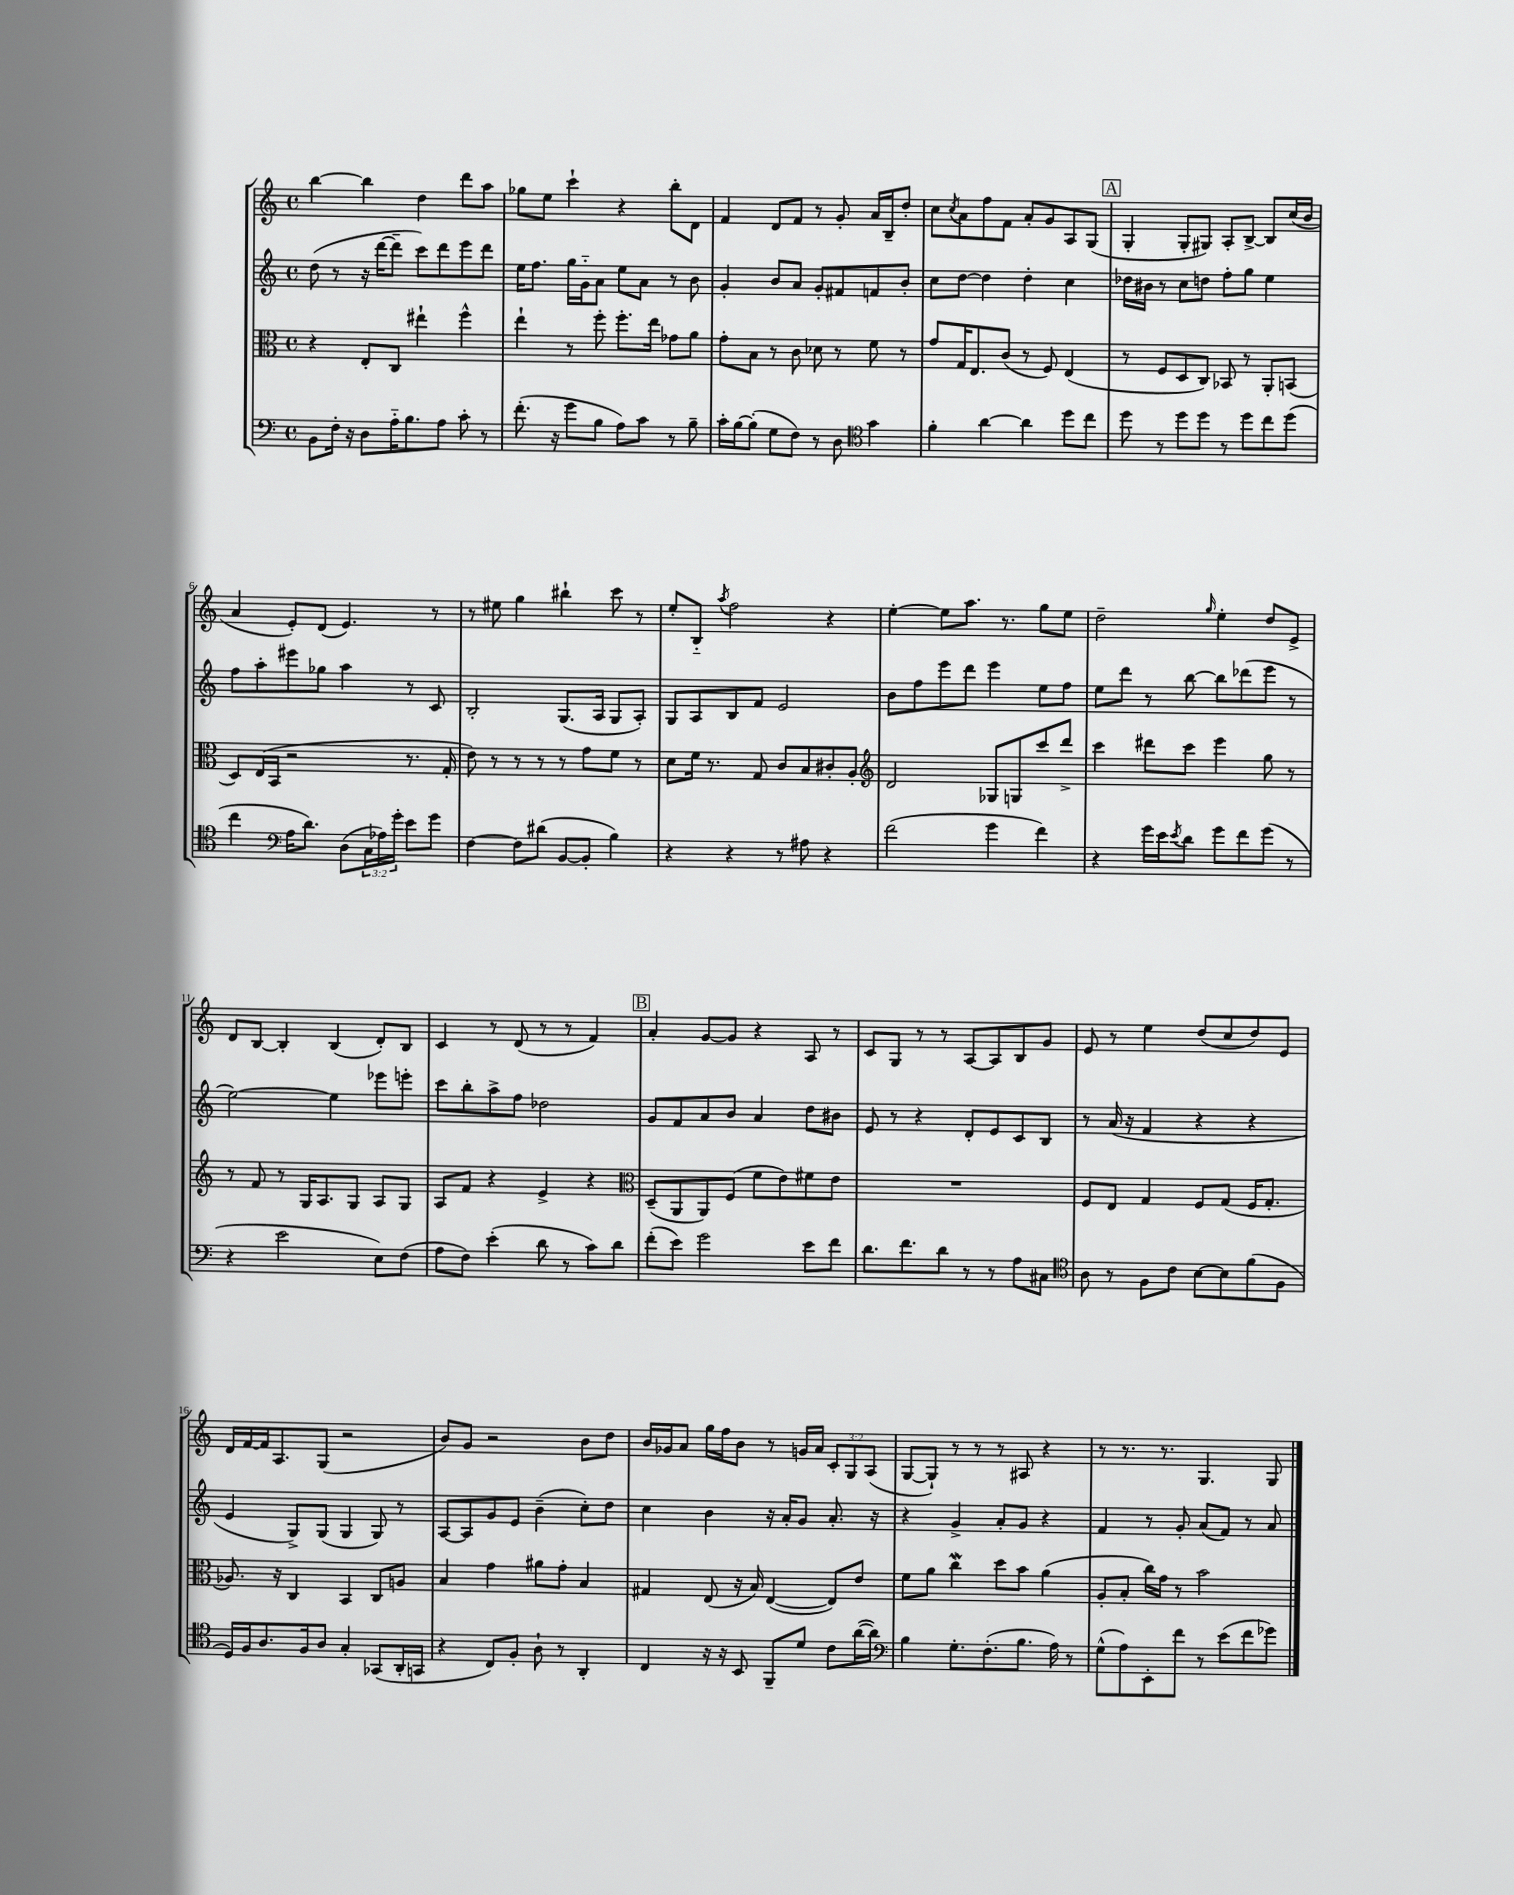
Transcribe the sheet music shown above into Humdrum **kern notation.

**kern	**kern	**kern	**kern
*staff4	*staff3	*staff2	*staff1
*clefF4	*clefC3	*clefG2	*clefG2
*k[]	*k[]	*k[]	*k[]
*M4/4	*M4/4	*M4/4	*M4/4
*met(c)	*met(c)	*met(c)	*met(c)
8BB	4r	(8dd	[4bb
16F'	.	8r	.
16r	.	.	.
8D	8E'	16r	4bb]
.	.	[16ddd	.
16A'~	8C	8ddd~]	.
8.B	.	.	.
.	4ee#`	8ccc)	4dd
8A	.	8ddd	.
8c'	4ff^^	8eee	8ddd
8r	.	8ddd	8aa
=	=	=	=
(8.f'	4ee`	16ee	8gg-
.	.	8.ff	.
.	.	.	8ee
16r	.	.	.
8g	8r	16gg	4ccc`
.	.	16g'~	.
8B	8ff'	8a	.
8A)	8.ff'	8ee	4r
8c	.	8a	.
.	16ee	.	.
8r	8g-	8r	8bb'
8B~	8a	8b	8d
=	=	=	=
16c'	8g'	4g'	4f
[16B	.	.	.
(8B']	8B	.	.
8G	8r	8b	8d
8F)	8c	8a	8f
8r	8d-	8g'	8r
8D	8r	8f#	8g'
*clefC4	*	*	*
4g	8f	8f	16a
.	.	.	16B~
.	8r	8b'	8dd'
=	=	=	=
4f'	8g	8cc	8cc
.	.	.	8qcc
.	16G	[8dd	8a
.	8.E	.	.
[4a	.	4dd]	8ff
.	(8c	.	8f
4a]	8r	4dd'	8a'
.	8F)	.	8g
8dd	(4E	4cc	8A
8cc	.	.	(8G
=	=	=	=
8dd	8r	16dd-	4G'
.	.	16b#	.
8r	8F	8r	.
8dd	8D	8cc	8G'
8dd	8C)	8dd	8G#)
8r	8BB-	8ff'	8A'
8dd	8r	8gg	[8B^
8cc	8AA'	4ee	8B]
(8dd	(8BB	.	(16cc
.	.	.	16b
=	=	=	=
4cc	8D)	8ff	4a
.	(16E	8aa'	.
.	16BB	.	.
*clefF4	*	*	*
16A	2r	8eee#	8e')
8.d)	.	.	.
.	.	8gg-	(8d
(8D	.	4aa	4.e)
24C	.	.	.
24A-)	.	.	.
24g'	.	.	.
8e	8.r	8r	.
8g	.	8c	8r
.	16G'	.	.
=	=	=	=
[4F	8e)	2B'	8r
.	8r	.	8ee#
8F]	8r	.	4gg
(8d#	8r	.	.
[8BB	8r	(8.G	4bb#`
8BB']	8g	.	.
.	.	16A	.
4B)	8f	8G	8ccc
.	8r	8A')	8r
=	=	=	=
4r	8d	8G	8ee'
.	16f	8A	8B'~
.	8.r	.	.
.	.	.	8qaa
4r	.	8B	2ff
.	8G	8f	.
8r	8c	2e	.
8A#	8B	.	.
4r	8c#'	.	4r
.	8A'	.	.
=	=	=	=
*	*clefG2	*	*
(2f	2d	8b	[4ee'
.	.	8ff	.
.	.	8eee	8ee]
.	.	8ddd	8.aa
4g	8G-	4eee	.
.	.	.	8.r
.	8G	.	.
4f)	8ccc	8ee	8gg
.	8ddd^	8ff	8ee
=	=	=	=
4r	4ccc	8ee	2dd~
.	.	8ddd	.
16g	8ddd#	8r	.
16e	.	.	.
8qe	.	.	.
8d	8ccc	[8bb	.
.	.	.	16qqgg
8g	4eee	8bb]	4ee'
8f	.	(8ddd-	.
(8g	8gg	8eee	8dd
8r	8r	8r	8e^
=	=	=	=
4r	8r	[2ee)	8d
.	8f	.	[8B
2e	8r	.	4B']
.	16G	.	.
.	8.A	.	.
.	.	4ee]	(4B
.	8G	.	.
8E)	8A	8eee-	8d')
(8F	8G	8eee'	8B
=	=	=	=
8A	8A	8ccc	4c
8F)	8f	8bb'	.
(4e'	4r	8aa^	8r
.	.	8ff	(8d
8d	4e^	2dd-	8r
8r	.	.	8r
8c)	4r	.	4f)
8d	.	.	.
=	=	=	=
*	*clefC3	*	*
(8f'	(8D~	8g	4a'
8e)	8AA	8f	.
2g	8AA)	8a	[8g
.	(8F	8b	8g]
.	8f	4a	4r
.	8e)	.	.
8e	8f#	8dd	8A
8f	8e	8b#	8r
=	=	=	=
8.d	1r	8e	8c
.	.	8r	8G
8.f	.	.	.
.	.	4r	8r
8d	.	.	8r
8r	.	8d'	[8A
8r	.	8e	8A]
8A	.	8c	8B
8C#	.	8B	8g
=	=	=	=
*clefC4	*	*	*
8A	8F	8r	8e
8r	8E	(16a	8r
.	.	16r	.
8F	4G	4f	4ee
8c	.	.	.
[8B	8F	4r	(8dd
8B]	(8G	.	8cc
(8f	16F	4r	8dd)
.	8.G'	.	.
8F	.	.	8e
=	=	=	=
16D)	8.A-)	4e	16d
16F	.	.	[16f
8.A	.	.	16f]
.	16r	.	8.A
.	4C	8G^)	.
16F	.	.	.
8A	.	(8G	(8G
4G'	4BB	4G	2r
(8GG-	8C	8G)	.
16AA'	8A	8r	.
16GG	.	.	.
=	=	=	=
4r	4B	[8A	8b)
.	.	8A]	8g
8C)	4g	8g	2r
8F'	.	8e	.
8A`	8a#	(4b~	.
8r	8g'	.	.
4AA'	4B	8cc')	8b
.	.	8dd	8dd
=	=	=	=
4C	4G#	4cc	16b
.	.	.	16g-
.	.	.	8a
16r	(8E	4b	16gg
16r	.	.	16ff
8BB	16r	.	8b
.	16B)	.	.
8FF~	([4E	16r	8r
.	.	16a'	.
8d	.	8g	16g
.	.	.	16a
8c	8E])	8.a'	12c'
.	.	.	12G
([16a	8e	.	.
.	.	.	(12A
16a])	.	16r	.
=	=	=	=
*clefF4	*	*	*
4B	8f	4r	[8G
.	8a	.	8G`])
8.G'	4cc	4g^	8r
.	.	.	8r
(8.F'	.	.	.
.	8dd	8a'	8r
8.B	8b	8g	8A#
.	(4a	4r	4r
16A)	.	.	.
8r	.	.	.
=	=	=	=
(8G^^	8A'	4f	8r
8A)	8B'	.	8.r
8EE'	16cc)	8r	.
.	16g	.	8.r
8f	8r	8g'	.
8r	2b	(8a	4.G
(8e	.	8f)	.
8f	.	8r	.
8g-)	.	8a	8G
==	==	==	==
*-	*-	*-	*-
